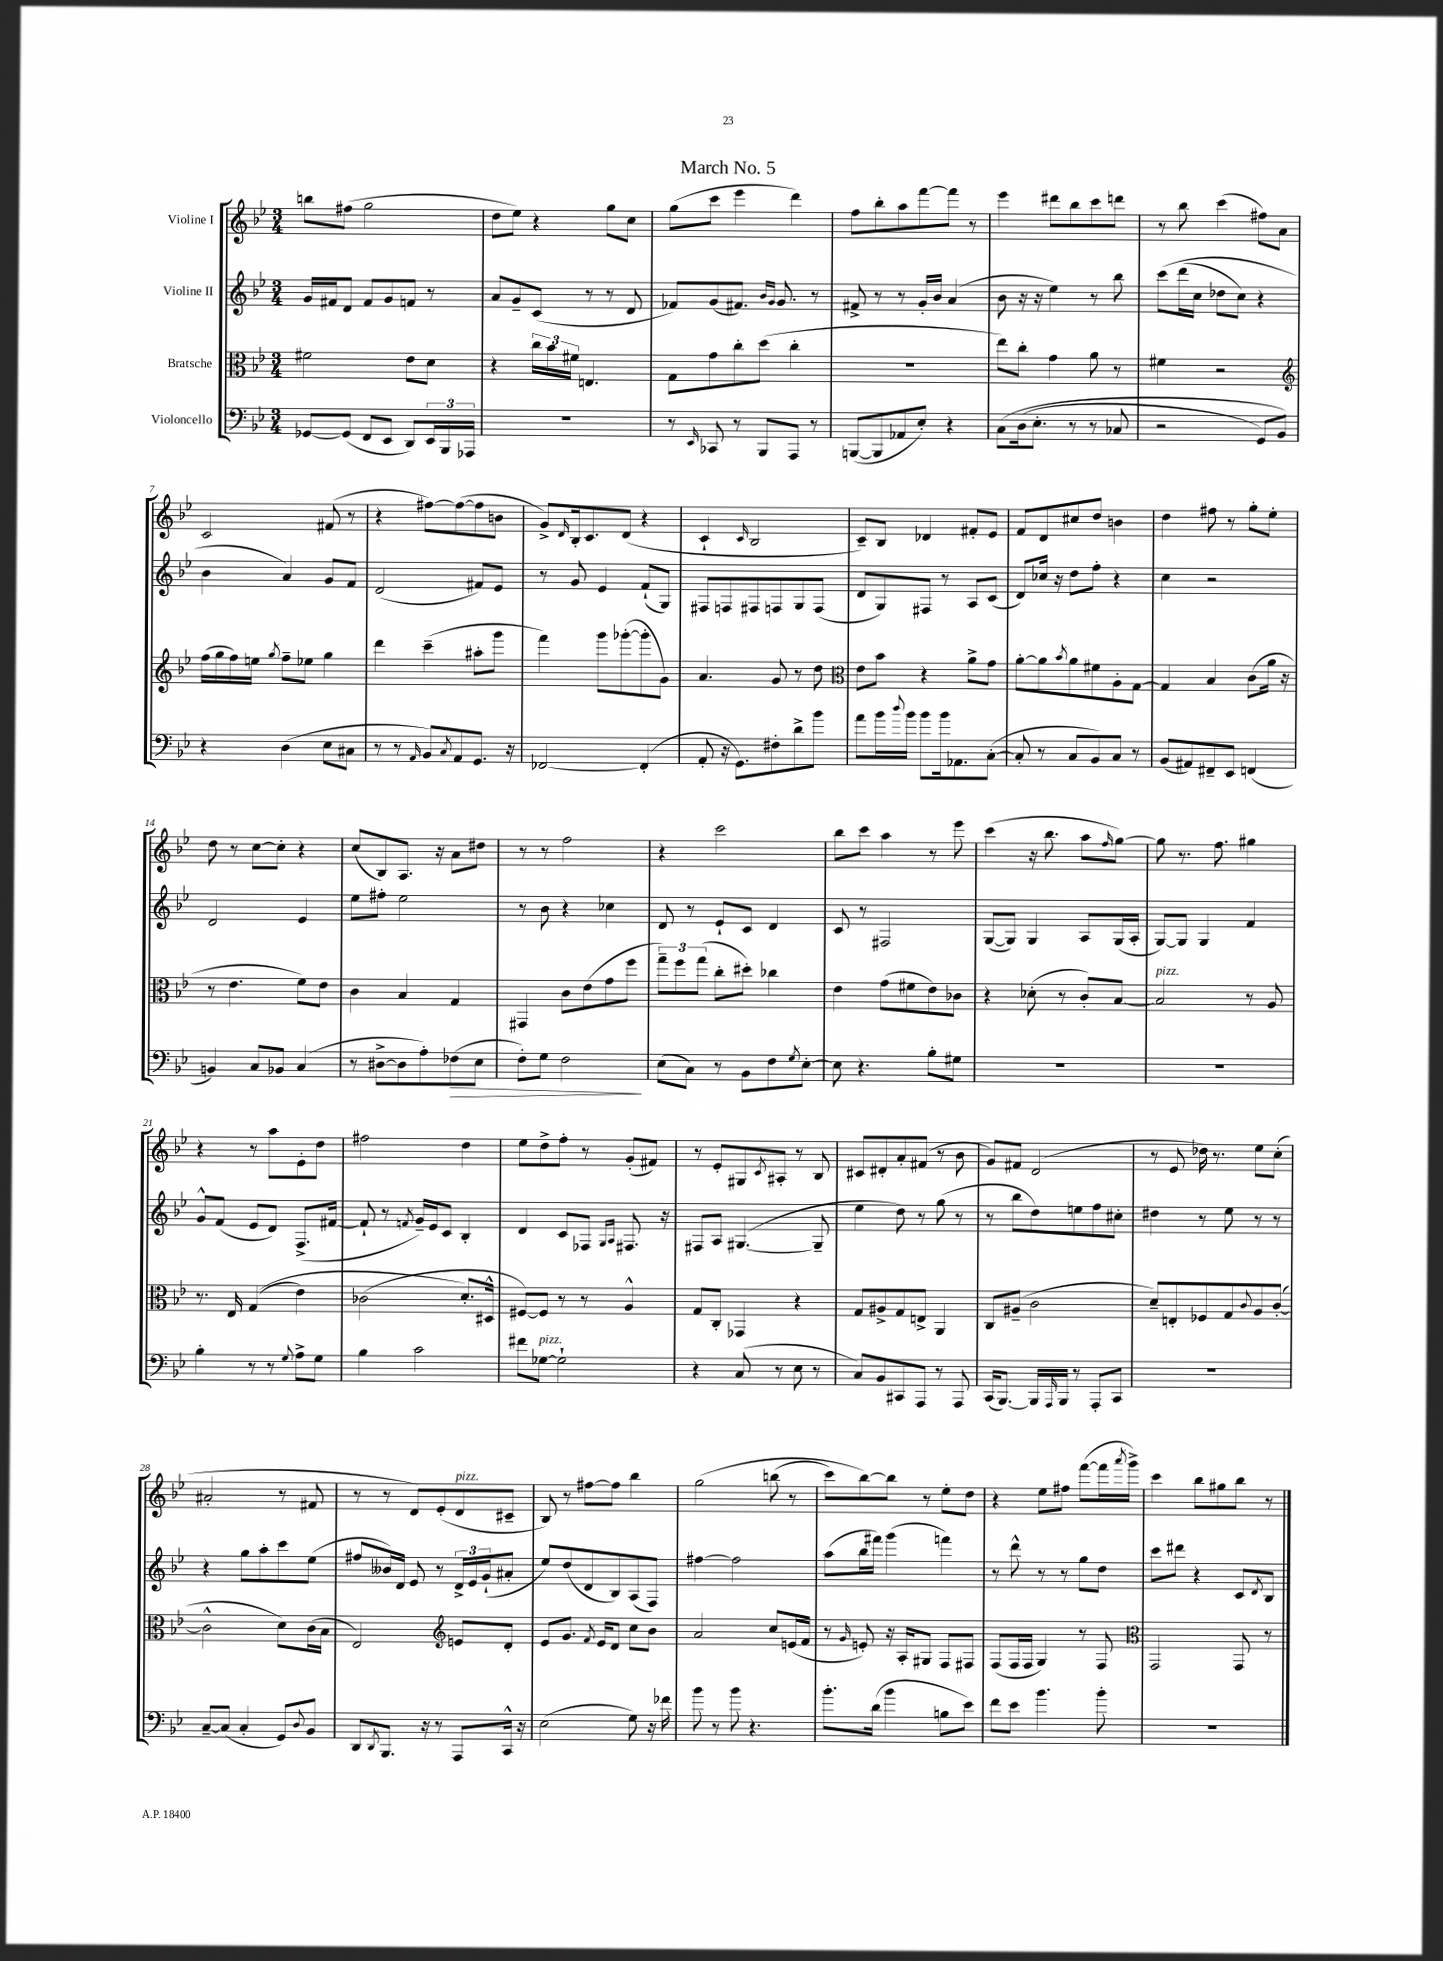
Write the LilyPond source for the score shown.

\header { title = "March No. 5" }
<<
\new StaffGroup <<
\new Staff = "s0" \with { instrumentName = "Violine I" } {
    \clef treble \key bes \major \numericTimeSignature \time 3/4
    b''8 fis''8( g''2 |
    d''8 ees''8) r4 g''8 c''8 |
    g''8( c'''8 ees'''4 d'''4) |
    f''8 bes''8-. a''8 f'''8~ f'''8 r8 |
    ees'''4 dis'''8 bes''8 c'''8 d'''8 |
    r8 bes''8 c'''4( fis''8) a'8 |
    c'2 fis'8( r8 |
    r4 fis''8~) fis''8~( fis''8 b'8 |
    g'8->) \grace { d'16 } bes16-. c'8. d'8( r4 |
    c'4-! \grace { c'16 } bes2 |
    c'8--) bes8 des'4 fis'8-. ees'8 |
    f'8 d'8 cis''8 d''8 b'4 |
    d''4 fis''8 r8 g''8-. ees''8-. |
    d''8 r8 c''8~ c''8-. r4 |
    c''8( bes8) a8. r16 a'8 dis''8 |
    r8 r8 f''2 |
    r4 c'''2 |
    bes''8 c'''8 a''4 r8 ees'''8 |
    c'''4( r16 bes''8. a''8 \grace { f''16 } g''8~) |
    g''8 r8. f''8. gis''4 |
    r4 r8 a''8 ees'8-. d''8 |
    fis''2 d''4 |
    ees''8 d''8-> f''8-. r8 g'8-.( fis'8) |
    r8 ees'8-. gis8 \acciaccatura { c'8 } ais8-. r8 bes8 |
    cis'8 dis'8-. a'8-. fis'8( r8 bes'8 |
    g'8) fis'8 d'2( |
    r8 ees'8 des''16) r8. ees''8 c''8-.( |
    ais'2-. r8 fis'8 |
    r8 r8 d'8) ees'8-.( d'8^\markup { \italic "pizz." } cis'8-- |
    bes8) r8 fis''8~ fis''8 bes''4 |
    g''2\( b''8( r8 |
    c'''8) bes''8~\) bes''8 r8 ees''8-. d''8 |
    r4 ees''8 fis''8 f'''8~( f'''16 \acciaccatura { a'''8 } g'''16->) |
    c'''4 bes''8 gis''8 bes''8 r8 \bar "|." |
}
\new Staff = "s1" \with { instrumentName = "Violine II" } {
    \clef treble \key bes \major \numericTimeSignature \time 3/4
    g'16 fis'16 d'8 fis'8 g'8 f'8 r8 |
    a'8 g'8-- c'8( r8 r8 d'8 |
    fes'8) g'8( fis'8.) \grace { bes'16 g'16 } g'8. r8 |
    fis'8-> r8 r8 g'16-. bes'16 a'4( |
    bes'8 r16 r16 ees''4) r8 bes''8 |
    c'''8\( d'''16( c''16 des''8 c''8) r4 |
    bes'4 a'4\) g'8 f'8 |
    d'2( fis'8) ees'8 |
    r8 g'8 ees'4 f'8-!( g8) |
    fis8 f8 fis8 f8 g8 f8( |
    d'8 g8) fis8 r8 a8 c'8( |
    d'8) ces''16 r16 d''8 f''8-. r4 |
    c''4 r2 |
    d'2 ees'4 |
    ees''8 fis''8-. ees''2 |
    r8 bes'8 r4 ces''4 |
    d'8 r8 ees'8-! c'8 d'4 |
    c'8 r8 fis2 |
    g8~( g8) g4 a8 g16( a16-. |
    g8~) g8 g4 f'4 |
    g'8-^ f'8( ees'8 d'8) f8.->( fis'16~ |
    fis'8-! r8 \acciaccatura { f'8 } g'16--) ees'16 c'8 bes4-. |
    d'4 c'8 fes8 \grace { g16 a16 } fis8. r16 |
    fis8 a8 gis4.~( gis8-- |
    ees''4 d''8) r8 g''8( r8 |
    r8 bes''8 d''8) e''8 f''8 cis''8-. |
    dis''4 r8 ees''8 r8 r8 |
    r4 g''8 a''8-. c'''8 ees''8( |
    fis''8 beses'16) d'16 ees'8 r8 \tuplet 3/2 { d'16-> ees'16 g'16-!( } ais'8-. |
    ees''8) d''8( d'8 bes8) a8( f8) |
    fis''4~ fis''2 |
    a''8( bes''16 fis'''16) g'''4( f'''4) |
    r8 d'''8-^ r8 r8 g''8 d''8 |
    c'''8 dis'''8 r4 c'8 \acciaccatura { d'8 } bes8 \bar "|." |
}
\new Staff = "s2" \with { instrumentName = "Bratsche" } {
    \clef alto \key bes \major \numericTimeSignature \time 3/4
    fis'2 ees'8 d'8 |
    r4 \tuplet 3/2 { c''16 bes'16 fis'16 } e4. |
    g8 g'8 c''8-. d''8( c''4-. |
    R2. |
    ees''8) c''8-. g'4 a'8 r8 |
    fis'4 r2 |
    \clef treble f''16( g''16 f''16) e''16 \acciaccatura { g''8 } f''8-- ees''8 g''4 |
    d'''4 c'''4--( ais''8-. g'''8 |
    f'''4) g'''8 ges'''8~-.( ges'''8-. g'8) |
    a'4. g'8 r8 d''8 |
    \clef alto ees'8 bes'8 r4 a'8-> g'8 |
    a'8~-. a'8 \acciaccatura { bes'8 } a'8 fis'8 a8-. g8~ |
    g4 bes4 c'8( a'16 r16 |
    r8 ees'4. f'8) ees'8 |
    c'4 bes4 g4 |
    gis,4 c'8 ees'8( g'8 f''8 |
    \tuplet 3/2 { g''8--) f''8 g''8( } c''8-. dis''8-.) ces''4 |
    ees'4 g'8( fis'8 ees'8) ces'8 |
    r4 des'8-.( r8 c'8-.) bes8~ |
    bes2^\markup { \italic "pizz." } r8 a8 |
    r8. ees16 g4(\( ees'4) |
    ces'2( d'8.-.\) dis16-^ |
    fis8~) fis8 r8 r8 a4-^ |
    g8 c8-. ges,4 r4 |
    g8 ais8-> g8 e8-> a,4 |
    c8 ais8--( c'2 |
    d'8--) e8-. fes8 g8 \appoggiatura { c'8 } a8 c'8~-.( |
    c'2-^ d'8) c'16( bes16 |
    ees2) \clef treble e'8 d'8-. |
    ees'8 g'8. \acciaccatura { f'8 } ees'16 d'8 c''8 bes'8 |
    a'2 c''8 e'16( f'16 |
    r8 \grace { g'16 } e'8-.) r16 a16-. gis8 f8 fis8 |
    f8( f16 f16 g4) r8 f8 |
    \clef alto g,2 g,8 r8 \bar "|." |
}
\new Staff = "s3" \with { instrumentName = "Violoncello" } {
    \clef bass \key bes \major \numericTimeSignature \time 3/4
    ges,8~ ges,8( f,8 ees,8 d,8) \tuplet 3/2 { ees,16 bes,,16 aes,,16 } |
    R2. |
    r8 \grace { ees,16 } ces,8 r8 bes,,8 a,,8 r8 |
    b,,8~( b,,8 aes,8 ees8-.) r4 |
    c8\( d16( ees8.-. r8 r8 ces8 |
    r2 g,8) bes,8\) |
    r4 d4( ees8 cis8 |
    r8 r8 \grace { a,16 } bes,8) \acciaccatura { c8 } a,8 g,8. r16 |
    fes,2~ fes,4-.( |
    a,8-. r16 g,8.) fis8-. d'8-> bes'8 |
    a'8 bes'16 \appoggiatura { d''8 } bes'16 bes'8 bes'16 aes,8. c8~-.( |
    c8-. r8 c8 bes,8) c8 r8 |
    bes,8( ais,8) fis,8-- ees,8 f,4( |
    b,4) c8 bes,8 c4( |
    r8 dis8~-> dis8 a8-.) fes8\>( ees8 |
    f8-.) g8 f2\! |
    ees8( c8) r8 bes,8 f8 \acciaccatura { g8 } ees8~-. |
    ees8 r4. bes8-. gis8 |
    R2. |
    R2. |
    bes4-. r8 r8 \appoggiatura { g8 } a8-> g8 |
    bes4 c'2 |
    fis'8 ges8~^\markup { \italic "pizz." } ges2-! |
    r4 c8( r8 ees8 r8 |
    c8) bes,8 cis,8 a,,8 r8 a,,8 |
    c,16( bes,,8.~) bes,,16 \grace { a,,16 } bes,,16 r8 a,,8-. c,8 |
    R2. |
    c8~-- c8( c4-. g,8) \appoggiatura { d8 } bes,8 |
    d,8 \acciaccatura { d,8 } bes,,8. r16 r8 a,,8 c,16-^ r16 |
    ees2( g8) r16 fes'16 |
    bes'8 r8 bes'8 r4. |
    bes'8.-. d'16( bes'4 b8 ees'8) |
    f'8 ees'8 bes'4. bes'8-. |
    R2. \bar "|." |
}
>>
>>
